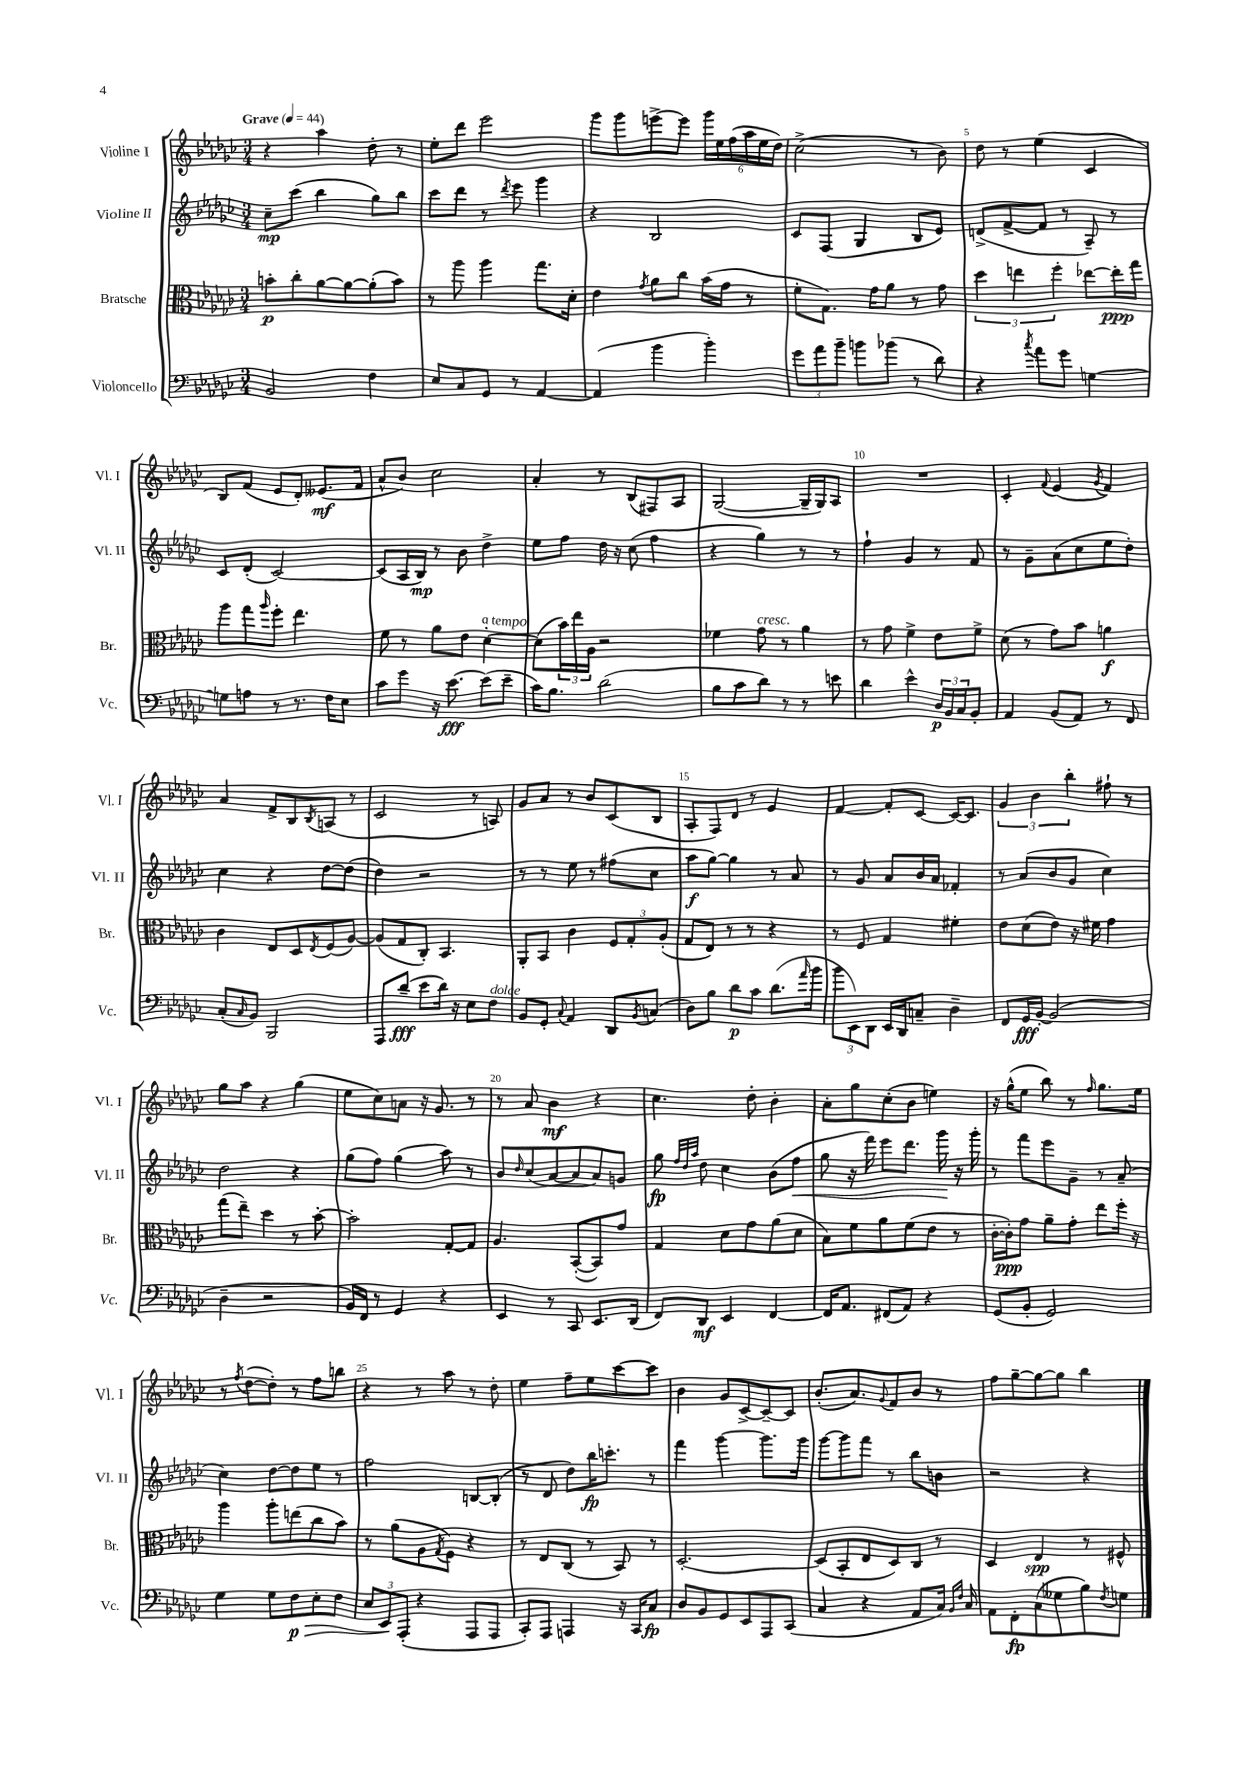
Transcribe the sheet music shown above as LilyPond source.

<<
\new StaffGroup <<
\new Staff = "s0" \with { instrumentName = "Violine I" shortInstrumentName = "Vl. I" } {
    \clef treble \key ges \major \numericTimeSignature \time 3/4 \tempo "Grave" 4 = 44
    r4 aes''4 des''8-. r8 |
    ees''8-. des'''8 ees'''2 |
    ges'''8 ges'''8 e'''8~-> e'''8 \tuplet 6/4 { ges'''16 ees''16 f''16( aes''16 ees''16 des''16) } |
    ces''2->( r8 bes'8) |
    des''8 r8 ees''4( ces'4 |
    bes8) f'8( ees'8 des'8-.) eeses'8.\mf( f'16 |
    aes'8-^ bes'8) ces''2 |
    aes'4-. r8 bes8( fis8) aes8 |
    ges2~( ges16-- ges16) aes8 |
    R2. |
    ces'4-. \appoggiatura { f'8 } ees'4( \acciaccatura { ges'8 } f'4) |
    aes'4 f'8-> bes8 \acciaccatura { bes8 } a8( r8 |
    ces'2 r8 a8) |
    ges'8 aes'8 r8 bes'8 ces'8( bes8 |
    aes8-. f8) des'8 r8 ees'4 |
    f'4~ f'8-. ces'8~ ces'16~ ces'8. |
    \tuplet 3/2 { ges'4 bes'4 bes''4-. } fis''8-! r8 |
    ges''8 aes''8 r4 ges''4( |
    ees''8 ces''8) a'8 r16 ges'8. r8 |
    r8 aes'8 bes'4\mf r4 |
    ces''4. des''8-. bes'4-. |
    aes'8-. ges''8 ces''8-.( bes'8 e''4) |
    r16 ges''16-^( ees''8 bes''8) r8 \grace { f''16 } ges''8. ees''16 |
    r8 \acciaccatura { f''8 } des''8~( des''8-.) r8 f''8 b''8 |
    r4 r8 aes''8 r8 des''8-. |
    ees''4 f''8-- ees''8 ces'''8~ ces'''8 |
    bes'4 ges'8 ces'8~-> ces'8~-- ces'8 |
    bes'8.-.( aes'8.) \appoggiatura { ges'8 } f'8 bes'8 r8 |
    f''8 ges''8~-- ges''8~ ges''8 bes''4 \bar "|." |
}
\new Staff = "s1" \with { instrumentName = "Violine II" shortInstrumentName = "Vl. II" } {
    \clef treble \key ges \major \numericTimeSignature \time 3/4
    ces''8--\mp ces'''8( bes''4 ges''8) bes''8 |
    ces'''8 des'''8 r8 \acciaccatura { des'''8 } ees'''8 ges'''4 |
    r4 bes2 |
    ces'8 f8( ges4 bes8 ees'8) |
    d'8->( f'8~-> f'8 r8 aes8--) r8 |
    ces'8 des'8-.( ces'2~) |
    ces'8( aes16 bes16\mp) r8 bes'8 des''4-> |
    ees''8 f''8 des''16 r16 ces''8( f''4 |
    r4 ges''4) r8 r8 |
    f''4-! ges'4 r8 f'8 |
    r8 ges'8-- aes'8( ces''8 ees''8 des''8-.) |
    ces''4 r4 des''8~ des''8( |
    des''4) r2 |
    r8 r8 ees''8 r8 fis''8( ces''8 |
    aes''8\f ges''8~) ges''4 r8 aes'8 |
    r8 ges'8 aes'8 bes'16 aes'16 fes'4-. |
    r8 aes'8( bes'8 ges'8 ces''4) |
    des''2 r4 |
    ges''8( f''8) ges''4( aes''8) r8 |
    bes'8 \grace { des''16 } ces''8( aes'8~ aes'8 aes'8) g'8 |
    ges''8\fp \grace { f''32 des''32 aes''32 } des''8 ces''4 bes'8( f''8\< |
    ges''8 r16 f'''16) ees'''8 des'''8. ges'''16\! r16 ges'''16-. |
    r8 f'''8 ees'''8 ges'8-- r8 aes'8--( |
    ces''4) des''8~ des''8 ees''8 r8 |
    f''2 b8~ b8-.( |
    r8 des'8 des''8) bes''16\fp c'''8.-. r8 |
    f'''4 ges'''4~ ges'''8. ges'''16 |
    ges'''8~ ges'''8 f'''8 r8 bes''8 b'8 |
    r2 r4 \bar "|." |
}
\new Staff = "s2" \with { instrumentName = "Bratsche" shortInstrumentName = "Br." } {
    \clef alto \key ges \major \numericTimeSignature \time 3/4
    b'8-.\p ces''8-. aes'8~ aes'8~ aes'8-.( b'8) |
    r8 aes''8 aes''4 ges''8. des'16-. |
    ees'4 \acciaccatura { ges'8 } aes'8 ces''8 bes'16( ges'16 r8 |
    f'8-. ges8.) ges'16 aes'8 r8 ges'8 |
    \tuplet 3/2 { des''4 e''4 f''4-. } ees''8~ ees''16-.\ppp ges''16 |
    aes''8 ges''8 \grace { aes''16 } f''8-. ees''4. |
    f'8 r8 aes'8 ees'8 des'4~-.^\markup { \italic "a tempo" } |
    des'8( \tuplet 3/2 { bes'16) ees''16 aes16 } r2 |
    fes'4 ges'8^\markup { \italic "cresc." } r8 aes'4 |
    r8 ges'8 f'4-> ees'8 f'8-> |
    des'8( r8 ges'8) bes'8 a'4\f |
    ces'4 ees8 des8 \acciaccatura { ees8 } f8( aes8~) |
    aes8( ges8 ces8-.) bes,4. |
    aes,8-. bes,8 ces'4 \tuplet 3/2 { f8 ges8-. aes8-.( } |
    ges8 ees8) r8 r8 r4 |
    r8 f8 ges4 fis'4-. |
    ees'8 des'8( ees'8) r16 fis'16 ges'4 |
    ges''8( ees''8--) des''4 r8 bes'8~-. |
    bes'2-. ges8~-. ges8 |
    aes4. bes,8~-.( bes,8) ges'8 |
    ges4 des'8 ges'8 aes'8( des'8 |
    bes8) f'8 aes'8 f'8( ees'8 r8 |
    ces'16~-. ces'16-.\ppp) ges'8 aes'8-- ges'8-. ees''8 f''16-. r16 |
    aes''4 aes''8-. e''8( ces''8 bes'8) |
    r8 aes'8( aes8 \acciaccatura { ges8 } f8) r4 |
    r8 ees8 ces8( r8 bes,8) r8 |
    des2.~-. |
    des8( bes,8-. ees8 des8) ces8 r8 |
    des4 ees4\spp r8 fis8-^ \bar "|." |
}
\new Staff = "s3" \with { instrumentName = "Violoncello" shortInstrumentName = "Vc." } {
    \clef bass \key ges \major \numericTimeSignature \time 3/4
    bes,2 f4 |
    ees8 ces8 ges,8 r8 aes,4~ |
    aes,4( bes'4 bes'4-.) |
    \tuplet 3/2 { ges'8 aes'8 bes'8-- } b'8 bes'8( r8 des'8) |
    r4 \acciaccatura { ces''8 } aes'8 ges'8 g4~ |
    g8 a8 r8 r8. f16 ees8 |
    ces'8 ges'8 r16 ees'8.~\fff ees'8( ees'8-- |
    ces'16) bes8. des'2( |
    bes8 ces'8 des'8) r8 r8 e'8 |
    des'4 ees'4-^ \tuplet 3/2 { des16\p bes,16 ces16 } bes,8-. |
    aes,4 bes,8( aes,8) r8 f,8 |
    ces8-.( \grace { ces16 } bes,8) bes,,2 |
    aes,,8 des'8--\fff( ees'8 des'16) r16 ees8 f8^\markup { \italic "dolce" } |
    bes,8 ges,8-. \appoggiatura { ces8 } aes,4 des,8 \acciaccatura { bes,8 } c8( |
    des8) bes8 des'8\p ces'8 des'8.( \grace { aes'16 } bes'16 |
    \tuplet 3/2 { bes'8 ees,8) des,8 } ees,16 des,16 c8-- des4-- |
    f,8 ges,16\fff bes,16~-. bes,2( |
    des4-- r2 |
    bes,16) f,16 r8 ges,4 r4 |
    ees,4 r8 ces,8 ees,8. des,16( |
    f,8) des,8\mf ees,4 f,4~ |
    f,16 aes,8. fis,8( aes,8) r4 |
    ges,8( bes,8-. ges,2) |
    ges4 ges8 f8\p\> ees8-. f8 |
    \tuplet 3/2 { ees8 ees,8\! aes,,8-.( } r4 aes,,8 aes,,8 |
    ces,8-.) aes,,8 a,,4 r16 ces,16 ces8\fp |
    des8 bes,8 ges,8 ees,8 aes,,8 ces,8( |
    ces4 r4 aes,8 ces16) \grace { bes,16 f16 } ces16 |
    aes,8 f,8-.\fp ces8( geses8 bes8) \acciaccatura { f8 } g8 \bar "|." |
}
>>
>>
\layout { \context { \Score \override BarNumber.break-visibility = ##(#f #t #t) barNumberVisibility = #(every-nth-bar-number-visible 5) } }
